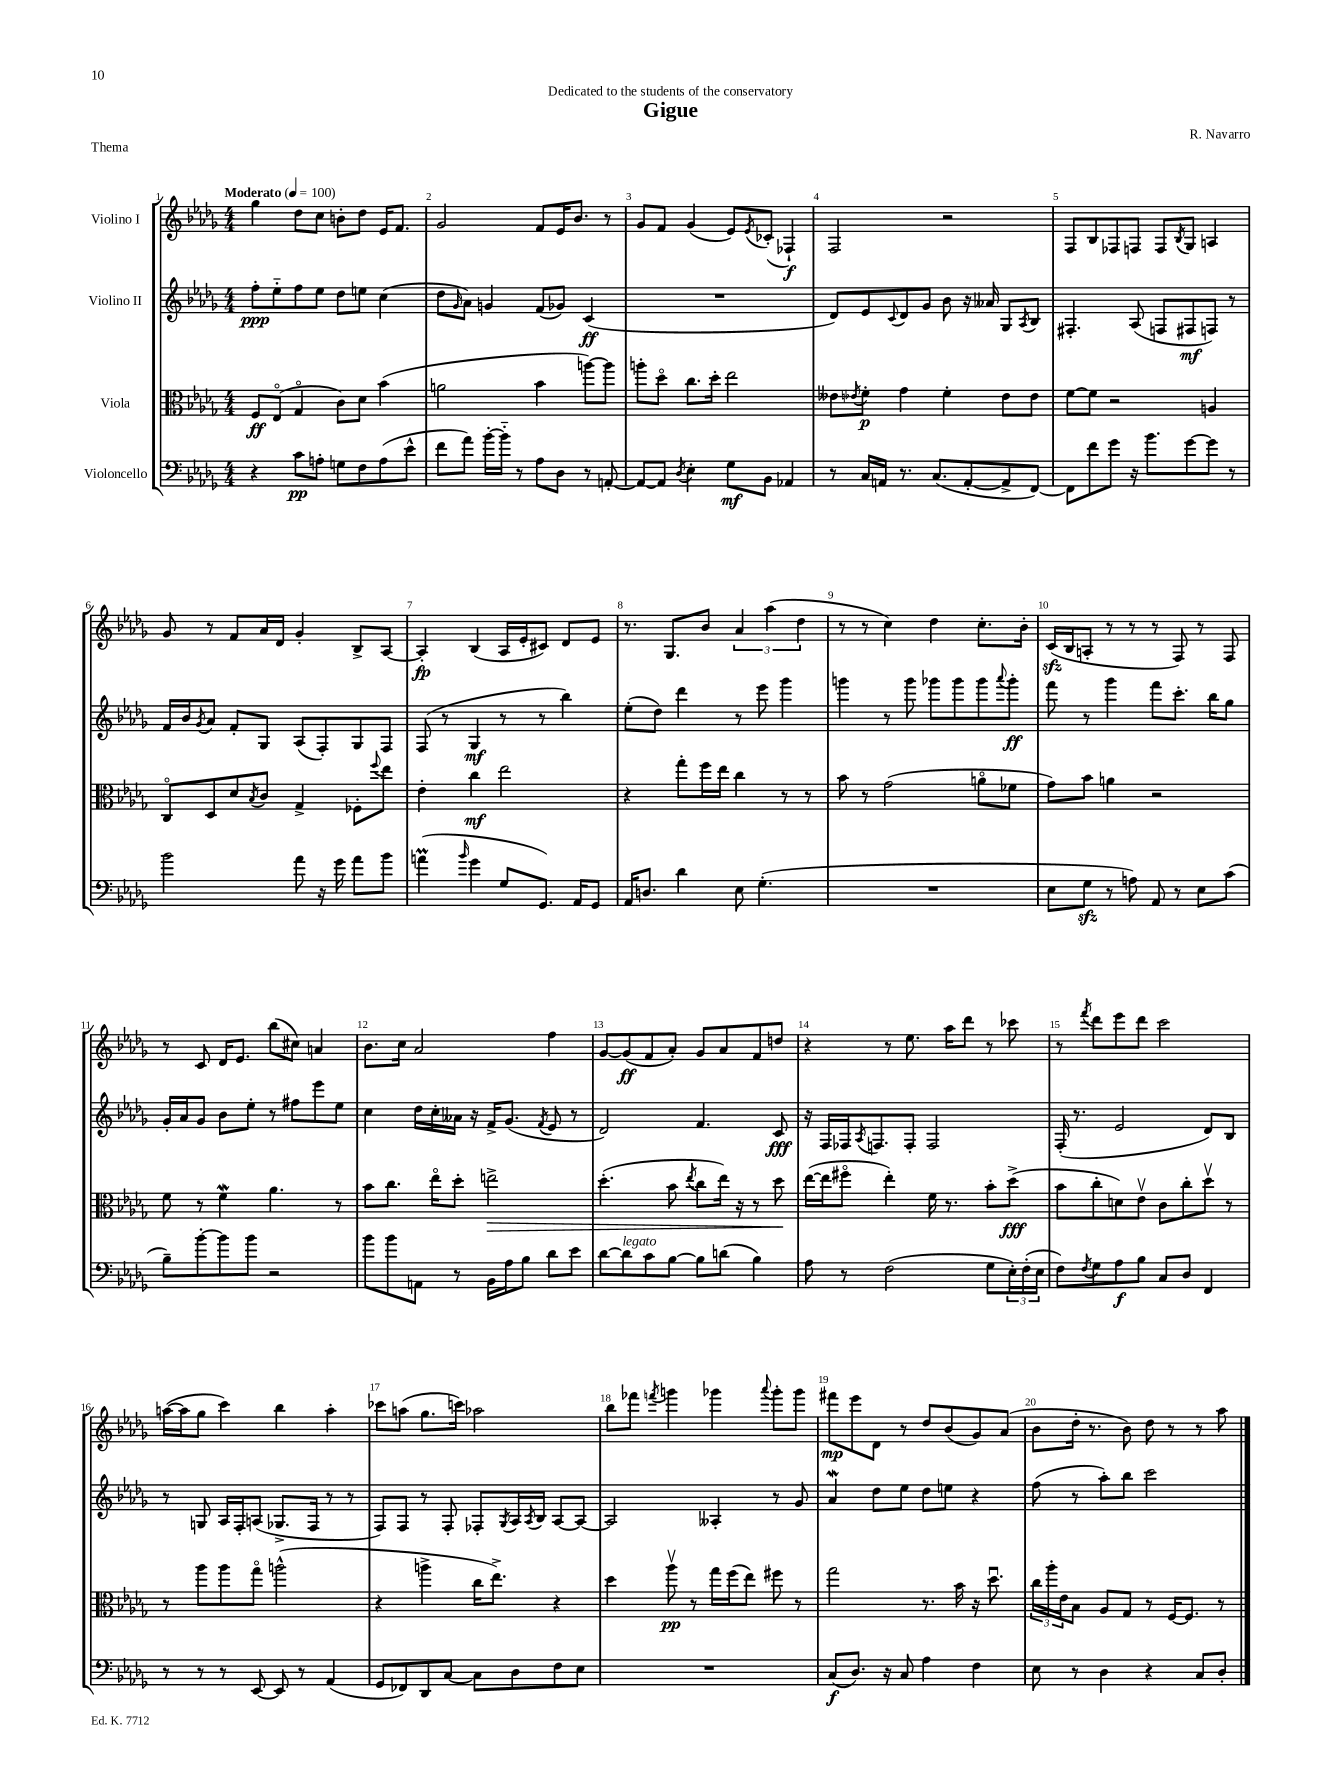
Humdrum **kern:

**kern	**dynam	**kern	**dynam	**kern	**dynam	**kern	**dynam
*part4	*part4	*part3	*part3	*part2	*part2	*part1	*part1
*staff4	*staff4	*staff3	*staff3	*staff2	*staff2	*staff1	*staff1
*I"Violoncello	*	*I"Viola	*	*I"Violino II	*	*I"Violino I	*
*clefF4	*	*clefC3	*	*clefG2	*	*clefG2	*
*k[b-e-a-d-g-]	*	*k[b-e-a-d-g-]	*	*k[b-e-a-d-g-]	*	*k[b-e-a-d-g-]	*
*M4/4	*	*M4/4	*	*M4/4	*	*M4/4	*
*MM100	*	*MM100	*	*MM100	*	*MM100	*
=1	=1	=1	=1	=1	=1	=1	=1
!	!	!	!	!	!	!LO:TX:a:B:t=Moderato	!
4r	.	8F/L	ff	8ff'\L	ppp	4gg-\	.
.	.	(8E-/J	.	8ee-\	.	.	.
8c\L	pp	4G-/	.	8ff\	.	8dd-\L	.
8An'\J	.	.	.	8ee-\J	.	8cc\J	.
8Gn\L	.	8c\L)	.	8dd-\L	.	8bn'\L	.
8F\	.	8d-\J	.	8een\J	.	8dd-\J	.
(8A\	.	(4b-\	.	(4cc\	.	16e-/KL	.
.	.	.	.	.	.	8.f/J	.
8e-^^\J	.	.	.	.	.	.	.
=2	=2	=2	=2	=2	=2	=2	=2
8f\L	.	2an\	.	8dd-\L	.	2g-/	.
.	.	.	.	16qqg-/	.	.	.
8a-\J)	.	.	.	8a-\J)	.	.	.
[16b-'\LL	.	.	.	4gn/	.	.	.
16b-\JJ]	.	.	.	.	.	.	.
8r	.	.	.	.	.	.	.
8A-\L	.	4b-\	.	(8f/L	.	8f/L	.
8D-\J	.	.	.	8g-X/J)	.	16e-/K	.
.	.	.	.	.	.	8.b-/J	.
8r	.	[8aan\L)	.	(4c/	ff	.	.
[8AAn'/	.	8aa\J]	.	.	.	8r	.
=3	=3	=3	=3	=3	=3	=3	=3
8AA/L_	.	8aan'\L	.	1r	.	8g-/L	.
8AA/J]	.	8dd-\J	.	.	.	8f/J	.
8qD-/	.	.	.	.	.	.	.
4E-'\	.	8.cc\L	.	.	.	(4g-/	.
.	.	16dd-'\Jk	.	.	.	.	.
8G-\L	mf	2ee-\	.	.	.	8e-/L)	.
.	.	.	.	.	.	8qe-/	.
8BB-\J	.	.	.	.	.	(8c-X'/J	.
4AA-X/	.	.	.	.	.	4F-X`/)	f
=4	=4	=4	=4	=4	=4	=4	=4
8r	.	8e--X\L	.	8d-/L)	.	2F/	.
.	.	8qe-X/	.	.	.	.	.
16C/LL	.	8f'\J	p	8e-/	.	.	.
16AAn/JJ	.	.	.	.	.	.	.
.	.	.	.	8qqc/	.	.	.
8.r	.	4g-\	.	8d-/	.	.	.
.	.	.	.	8g-/J	.	.	.
(8.C/L	.	.	.	.	.	.	.
.	.	4f'\	.	8b-\	.	2r	.
[8AA'/	.	.	.	16r	.	.	.
.	.	.	.	16a--X/	.	.	.
8AA^/]	.	8e-\L	.	8G-/L	.	.	.
.	.	.	.	8qA-/	.	.	.
[8FF/J)	.	8e-\J	.	8B-/J	.	.	.
=5	=5	=5	=5	=5	=5	=5	=5
8FF\L]	.	[8f\L	.	4.F#X'/	.	8F/L	.
8f\	.	8f\J]	.	.	.	8B-/	.
8g-\J	.	2r	.	.	.	8F-X/	.
16r	.	.	.	(8A-/	.	8Fn/J	.
8.b-\L	.	.	.	.	.	.	.
.	.	.	.	8Fn/L	.	8F/L	.
.	.	.	.	.	.	8qB-/	.
[8g-\	.	.	.	8F#X/	mf	8G-/J	.
8g-\J]	.	4An/	.	8Fn/J)	.	4An/	.
8r	.	.	.	8r	.	.	.
!!LO:LB:g=z
=6	=6	=6	=6	=6	=6	=6	=6
2b-\	.	8C/L	.	16f/LL	.	8g-/	.
.	.	.	.	16b-/J	.	.	.
.	.	.	.	8qg-/	.	.	.
.	.	8D-/	.	8a-/J	.	8r	.
.	.	8d-/	.	8f'/L	.	8f/L	.
.	.	8qB-/	.	.	.	.	.
.	.	8c/J	.	8G-/J	.	16a-/L	.
.	.	.	.	.	.	16d-/JJ	.
8a-\	.	4G-^/	.	(8A-/L	.	4g-'/	.
16r	.	.	.	8F'/)	.	.	.
16g-\	.	.	.	.	.	.	.
8a-\L	.	8F-X'\L	.	8G-/	.	8B-^/L	.
.	.	8qqff/	.	.	.	.	.
8b-\J	.	8ee-\J	.	8F/J	.	[8A-/J	.
=7	=7	=7	=7	=7	=7	=7	=7
(4anm\	.	4e-'\	.	(8F/	.	4A-'/]	fp
.	.	.	.	8r	.	.	.
16qqb-/	.	.	.	.	.	.	.
4g-\	.	4cc\	mf	4G-/	mf	(4B-/	.
8G-/L	.	2ee-\	.	8r	.	16A-/LL	.
.	.	.	.	.	.	16e-'/J	.
8.GG-/J)	.	.	.	8r	.	8c#X/J)	.
.	.	.	.	4bb-\)	.	8d-/L	.
16AA-/KL	.	.	.	.	.	.	.
8GG-/J	.	.	.	.	.	8e-/J	.
=8	=8	=8	=8	=8	=8	=8	=8
16AA-/KL	.	4r	.	(8ee-'\L	.	8.r	.
8.Dn/J	.	.	.	.	.	.	.
.	.	.	.	8dd-\J)	.	.	.
.	.	.	.	.	.	8.G-/L	.
4d-\	.	8gg-'\L	.	4ddd-\	.	.	.
.	.	16ff\L	.	.	.	8b-/J	.
.	.	16ee-\JJ	.	.	.	.	.
8E-\	.	4cc\	.	8r	.	6a-/	.
(4.G-'\	.	.	.	8eee-\	.	.	.
.	.	.	.	.	.	(6aa-\	.
.	.	8r	.	4ggg-\	.	.	.
.	.	.	.	.	.	6dd-\	.
.	.	8r	.	.	.	.	.
=9	=9	=9	=9	=9	=9	=9	=9
1r	.	8b-\	.	4gggn\	.	8r	.
.	.	8r	.	.	.	8r	.
.	.	(2g-\	.	8r	.	4cc\)	.
.	.	.	.	8ggg\	.	.	.
.	.	.	.	8ggg-X\L	.	4dd-\	.
.	.	.	.	8ggg-\	.	.	.
.	.	8an\L	.	8ggg-\	.	8.cc'\L	.
.	.	.	.	8qqaaa-/	.	.	.
.	.	8f-X\J	.	8ggg-'\J	ff	.	.
.	.	.	.	.	.	16b-'\Jk	.
=10	=10	=10	=10	=10	=10	=10	=10
8E-\L	.	8g-\L)	.	8fff\	.	(16czz/LL	.
.	.	.	.	.	.	16B-/J	.
8G-zz\J	.	8b-\J	.	8r	.	8An'/J	.
8r	.	4an\	.	4ggg-\	.	8r	.
8An\)	.	.	.	.	.	8r	.
8AA-/	.	2r	.	8fff\L	.	8r	.
8r	.	.	.	8.ccc'\J	.	8F/)	.
8E-\L	.	.	.	.	.	8r	.
.	.	.	.	16bb-\KL	.	.	.
(8c\J	.	.	.	8gg-\J	.	8F/	.
!!LO:LB:g=z
=11	=11	=11	=11	=11	=11	=11	=11
8B-~\L)	.	8f\	.	16g-'/LL	.	8r	.
.	.	.	.	16a-/J	.	.	.
[8b-'\	.	8r	.	8g-/J	.	8c/	.
8b-\]	.	4fW\	.	8b-\L	.	16d-/KL	.
.	.	.	.	.	.	8.e-/J	.
8b-\J	.	.	.	8ee-'\J	.	.	.
2r	.	4.a-\	.	8r	.	(8bb-\L	.
.	.	.	.	8ff#X\L	.	8cc#X\J)	.
.	.	.	.	8eee-\	.	4an/	.
.	.	8r	.	8ee-\J	.	.	.
=12	=12	=12	=12	=12	=12	=12	=12
8b-\L	.	8b-\L	.	4cc\	.	8.b-\L	.
8b-\	.	8.cc\J	.	.	.	.	.
.	.	.	.	.	.	16cc\Jk	.
8AAn\J	.	.	.	16dd-\LL	.	2a-/	.
.	.	16ee-\KL	.	16cc'\	.	.	.
8r	.	8dd-'\J	.	16a--X\JJ	.	.	.
.	.	.	.	16r	.	.	.
!	!	!	!LO:HP:b	!	!	!	!
16BB-\LL	.	2een^\	>	16f^/KL	.	.	.
16A-\J	.	.	.	(8.g-/J	.	.	.
8B-\J	.	.	.	.	.	.	.
.	.	.	.	8qf/	.	.	.
8d-\L	.	.	.	8e-/	.	4ff\	.
8e-\J	.	.	.	8r	.	.	.
=13	=13	=13	=13	=13	=13	=13	=13
[8d-\L	.	(4.dd-'\	.	2d-/)	.	[8g-/L	.
!LO:TX:a:i:t=legato	!	!	!	!	!	!	!
8d-\]	.	.	.	.	.	(8g-/]	ff
8c\	.	.	.	.	.	8f/	.
[8B-\J	.	8b-\	.	.	.	8a-'/J)	.
.	.	8qee-/	.	.	.	.	.
8B-\L]	.	8cc\L	.	4.f/	.	8g-/L	.
(8dn\J	.	16ee-\Jk)	.	.	.	8a-/	.
.	.	16r	.	.	.	.	.
4B-\)	.	8r	.	.	.	8f/	.
.	.	8dd-\	.	8c/	fff	8ddn/J	.
.	.	.	]	.	.	.	.
=14	=14	=14	=14	=14	=14	=14	=14
8A-\	.	([16ee-\LL	.	16r	.	4r	.
.	.	16ee-\J]	.	16F/LL	.	.	.
8r	.	8ff#X\J	.	16F-X/J	.	.	.
.	.	.	.	8qA-/	.	.	.
.	.	.	.	8.Fn/	.	.	.
(2F\	.	4ee-'\)	.	.	.	8r	.
.	.	.	.	8F'/J	.	8.ee-\	.
.	.	16f\	.	2F/	.	.	.
.	.	8.r	.	.	.	16aa-\KL	.
.	.	.	.	.	.	8ddd-\J	.
8G-\L	.	8b-'\L	.	.	.	8r	.
24E-'\L)	.	(8dd-^\J	fff	.	.	8ccc-X\	.
(24F'\	.	.	.	.	.	.	.
24E-\JJ	.	.	.	.	.	.	.
=15	=15	=15	=15	=15	=15	=15	=15
8F\L)	.	8b-\L	.	(16F'/	.	8r	.
.	.	.	.	8.r	.	.	.
8qF/	.	.	.	.	.	8qfff/	.
8G-\	.	8cc'\	.	.	.	8ddd-\L	.
8A-\	f	8dn\)	.	2e-/	.	8eee-\	.
8B-\J	.	8e-v\J	.	.	.	8ddd-\J	.
8C/L	.	8c\L	.	.	.	2ccc\	.
8D-/J	.	8cc'\	.	.	.	.	.
4FF/	.	8dd-v\J	.	8d-/L)	.	.	.
.	.	8r	.	8B-/J	.	.	.
!!LO:LB:g=z
=16	=16	=16	=16	=16	=16	=16	=16
8r	.	8r	.	8r	.	([16aan\LL	.
.	.	.	.	.	.	16aa\J]	.
8r	.	8aa-\L	.	8Gn/	.	8gg-\J	.
8r	.	8aa-\	.	16A-/LL	.	4ccc\)	.
.	.	.	.	16F'/J	.	.	.
[8EE-/	.	8gg-\J	.	(8An/J	.	.	.
8EE-/]	.	(2aan^^\	.	8.G-X^/L	.	4bb-\	.
8r	.	.	.	.	.	.	.
.	.	.	.	16F/Jk	.	.	.
(4AA-/	.	.	.	8r	.	4aa'\	.
.	.	.	.	8r	.	.	.
=17	=17	=17	=17	=17	=17	=17	=17
8GG-/L	.	4r	.	8F/L)	.	8ccc-X\L	.
8FF-X/)	.	.	.	8F/J	.	(8aan\J	.
8DD-/	.	4aan^\	.	8r	.	8.gg-\L	.
[8C/J	.	.	.	8F'/	.	.	.
.	.	.	.	.	.	16cccn\Jk)	.
8C\L]	.	16cc\KL	.	8F-X'/L	.	2aa-X\	.
.	.	8.ee-^\J)	.	.	.	.	.
.	.	.	.	8qG-/	.	.	.
8D-\	.	.	.	16A-/L	.	.	.
.	.	.	.	8qA-/	.	.	.
.	.	.	.	16B-/JJ	.	.	.
8F\	.	4r	.	[8A-/L	.	.	.
8E-\J	.	.	.	8A-/J_	.	.	.
=18	=18	=18	=18	=18	=18	=18	=18
1r	.	4dd-\	.	2A-/]	.	8bb-\L	.
.	.	.	.	.	.	8fff-X\J	.
.	.	.	.	.	.	8qfffn/	.
.	.	8aa-v\	pp	.	.	4gggn\	.
.	.	8r	.	.	.	.	.
.	.	16gg-\LL	.	4A--X'/	.	4ggg-X\	.
.	.	(16ff\J	.	.	.	.	.
.	.	8ee-\J)	.	.	.	.	.
.	.	.	.	.	.	8qqaaa-/	.
.	.	8ff#X\	.	8r	.	8ggg-'\L	.
.	.	8r	.	8g-/	.	8ggg-\J	.
=19	=19	=19	=19	=19	=19	=19	=19
(8C/L	f	2gg-\	.	4a-W/	.	8fff#X\L	mp
8.D-/J)	.	.	.	.	.	8eee-\	.
.	.	.	.	8dd-\L	.	8d-\J	.
16r	.	.	.	.	.	.	.
8C/	.	.	.	8ee-\J	.	8r	.
4A-\	.	8.r	.	8dd-\L	.	8dd-/L	.
.	.	.	.	8een\J	.	(8b-/	.
.	.	16b-\	.	.	.	.	.
4F\	.	16r	.	4r	.	8g-/)	.
.	.	8.dd-u\	.	.	.	.	.
.	.	.	.	.	.	(8a-/J	.
=20	=20	=20	=20	=20	=20	=20	=20
8E-\	.	24cc\LL	.	(8ff\	.	8b-\L	.
.	.	24aa-'\	.	.	.	.	.
.	.	24e-\J	.	.	.	.	.
8r	.	8B-\J	.	8r	.	16dd-'\Jk	.
.	.	.	.	.	.	8.r	.
4D-\	.	8A-/L	.	8aa-'\L)	.	.	.
.	.	8G-/J	.	8bb-\J	.	8b-\)	.
4r	.	8r	.	2ccc\	.	8dd-\	.
.	.	[16F/KL	.	.	.	8r	.
.	.	8.F/J]	.	.	.	.	.
8C/L	.	.	.	.	.	8r	.
8D-'/J	.	8r	.	.	.	8aa-\	.
==	==	==	==	==	==	==	==
*-	*-	*-	*-	*-	*-	*-	*-
